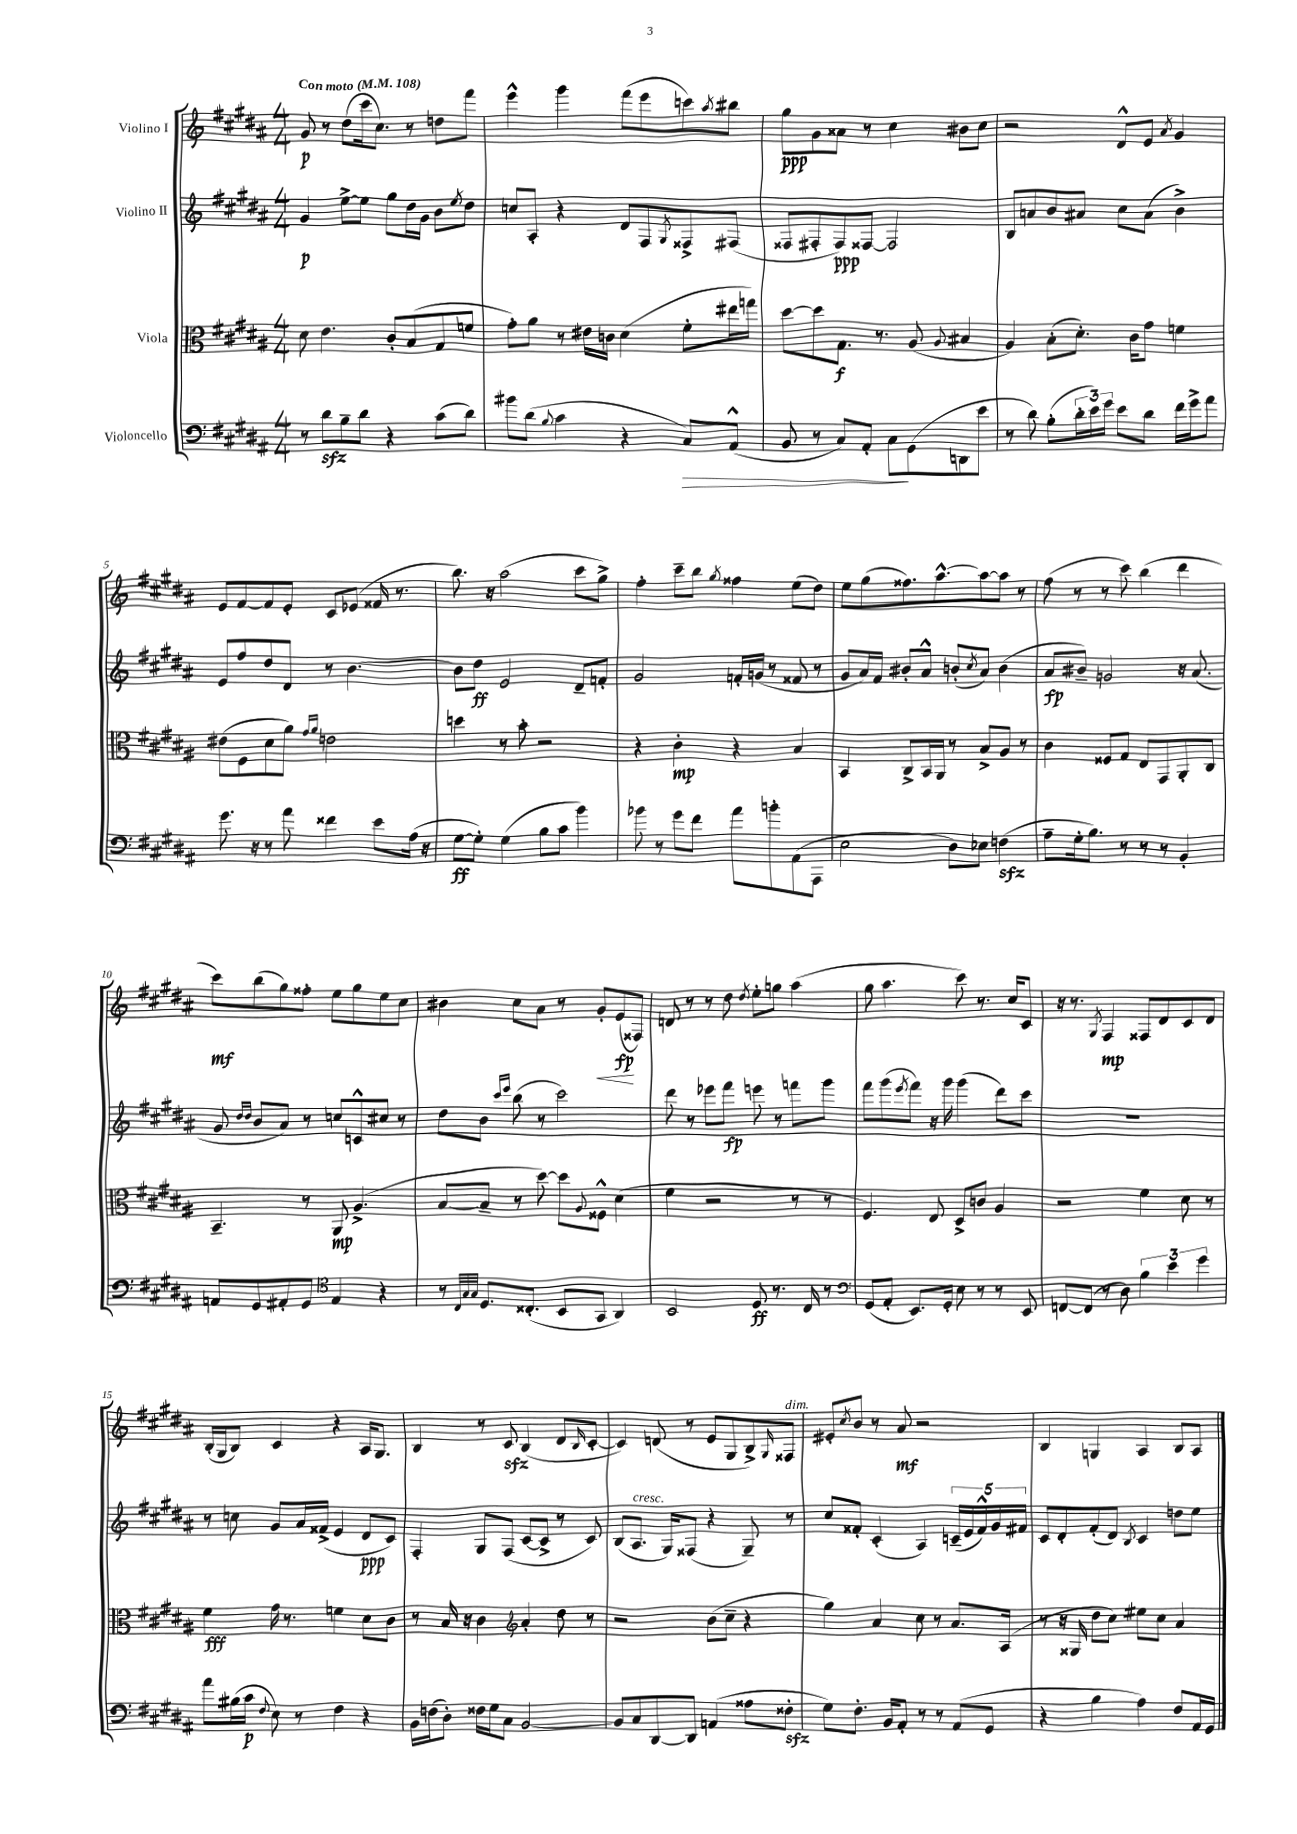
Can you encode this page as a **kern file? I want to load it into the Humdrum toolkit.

**kern	**kern	**kern	**kern
*staff4	*staff3	*staff2	*staff1
*clefF4	*clefC3	*clefG2	*clefG2
*k[f#c#g#d#a#]	*k[f#c#g#d#a#]	*k[f#c#g#d#a#]	*k[f#c#g#d#a#]
*M4/4	*M4/4	*M4/4	*M4/4
*MM108	*MM108	*MM108	*MM108
8r	8d#\	4g#/	8g#/
8d#\L	4.e\	.	8r
8B~\	.	[8ee^\L	(8dd#\L
8d#\J	.	8ee\]J	16ccc#\k
.	.	.	8.cc#\J)
4r	8c#'/L	8gg#\L	.
.	(8B/	16dd#\L	8r
.	.	16g#\JJ	.
(8c#\L	8G#/	8b\L	8dd\L
.	.	8qee/	.
8d#\J)	8f/J	8dd#\J	8fff#\J
=	=	=	=
8b#\L	8g#'\L)	8cc/L	4eee^^\
(8d#\J	8a#\J	8A#'/J	.
8qqB/	.	.	.
4c#\	8r	4r	4ggg#\
.	16e#\LL	.	.
.	16c\JJ	.	.
4r	(4d#\	8d#/L	(8fff#\L
.	.	8F#/	8eee\
.	.	8qG#/	.
8C#/L)	8f#'\L	8F##^/	8ccc\)
.	.	.	8qaa#/
(8AA#^^/J	16ee#\L	(8F#/J	8bb#\J
.	16gg\JJ)	.	.
=	=	=	=
8BB/	[8dd#\L	8F##/L	8gg#\L
8r	8dd#\]	8F#'/	8g#\
8C#/L)	8.G#\J	8F#/)	8a##\J
8AA#'/J	.	[8F##/J	8r
.	8.r	.	.
8C#\L	.	2F##/]	4cc#\
(8GG#\	(8A#/	.	.
.	8qqA#/	.	.
8DD\	4B#/	.	8b#\L
8e\J	.	.	8cc#\J
=	=	=	=
8r	4A#/)	8B/L	2r
8d#\)	.	8a/	.
(8B'\L	(8B'\L	8b/	.
24d#'\L	8.d#'\J)	8a#/J	.
24e\)	.	.	.
24g#\JJ	.	.	.
8e\L	.	8cc#\L	8d#^^/L
.	16c#\LK	.	.
8d#\J	8g#\J	(8a#\J	8e/J
.	.	.	8qa#/
16f#\LL	4f\	4b^\)	4g#/
16g#^\J	.	.	.
8a#\J	.	.	.
=	=	=	=
8.g#\	(8e#\L	8e/L	8e/L
.	8F#\	8ff#/	[8f#/
16r	.	.	.
8r	8d#\	8dd#/	8f#/]
8a#\	8a#\J)	8d#/J	8e'/J
.	16qqg#/LL	.	.
.	16qqa#/JJ	.	.
4f##\	2e\	8r	8c#/L
.	.	[4.b\	(8e-/J
8e\L	.	.	16f##/
.	.	.	8.r
(16A#\Jk	.	.	.
16r	.	.	.
=	=	=	=
[8G#\L	4dd\	8b\]L	8.bb\)
8G#'\]J)	.	8dd#\J	.
.	.	.	16r
(4G#\	8r	2e/	(2aa#\
.	8b'\	.	.
8B\L	2r	.	.
8c#\J	.	.	.
4b\)	.	8d#~/L	8ccc#\L
.	.	8f'/J	8gg#^\J)
=	=	=	=
8b-\	4r	2g#/	4ff#'\
8r	.	.	.
8g#\L	4c#'\	.	8ccc#~\L
8f#\J	.	.	8bb\J
.	.	.	8qgg#/
8a#\L	4r	16f'/LL	4ff##\
.	.	(16g/JJ	.
8b'\	.	8r	.
(8AA#\	4B/	8f##/	(8ee\L
8AAA#\J	.	8r	8dd#\J)
=	=	=	=
2E\	4BB/	8g#/L	8ee\L
.	.	16a#/L)	(8gg#\
.	.	16f#/JJ	.
.	8C#^/L	8b#'/L	8.ff##\)
.	16BB/L	8a#^^/J	.
.	16AA#/JJ	.	[8.aa#^^\
8D#\L)	8r	(8b'/L	.
.	.	8qcc#/	.
8E-\J	8B^/L	8a#/J)	8aa#\_
(4F\	8A#/J	(4b\	8aa#\]J
.	8r	.	8r
=	=	=	=
8A#~\L	4c#\	8a#/L	(8ff#\
16G#'\k	.	8b#~/J)	8r
8.B\J)	.	.	.
.	8F##/L	2g/	8r
8r	8G#/J	.	8ccc#\)
8r	8E/L	.	(4bb\
8r	8GG#/	.	.
4BB'/	8AA#'/	16r	4ddd#\
.	.	(8.a#/	.
.	8C#/J	.	.
=	=	=	=
8AA/L	4.BB~/	8g#/	8ccc#\L)
.	.	16qqdd#/LL	.
.	.	16qqdd#/JJ	.
8GG#/	.	8b/L	(8bb\
8AA#'/	.	8a#/J)	8gg#\)
8GG#/J	8r	8r	8ff##'\J
*clefC4	*	*	*
4E/	8AA#/	8cc/L	8ee\L
.	(4.A#^/	8c^^/	8gg#\
4r	.	8cc#/J	8ee\
.	.	8r	8cc#\J
=	=	=	=
8r	[8B/L	8dd#\L	4b#\
32qqC#/LLL	.	.	.
32qqG#/	.	.	.
32qqG#/JJJ	.	.	.
8.D#/L	8B~/]J	8b\J	.
.	.	16qqccc#/LL	.
.	.	16qqeee/JJ	.
.	8r	(8bb\	8cc#\L
(8.C##'/J	.	.	.
.	[8dd#\)	8r	8a#\J
8BB/L	8dd#\]L	2ccc#\)	8r
.	8qqA#/	.	.
8GG#/J	8F##^^\J	.	8g#'/L
4AA#/)	(4d#\	.	(8e/
.	.	.	8F##/J)
=	=	=	=
2BB/	4f#\	8ddd#\	8d/
.	.	8r	8r
.	2r	8eee-\L	8r
.	.	8fff#\J	8dd#\
.	.	.	8qdd#/
8D#/	.	8eee\	8ee'\L
8.r	.	8r	8gg\J
.	8r	8fff\L	(4aa#\
16C#/	.	.	.
8r	8r	8ggg#\J	.
=	=	=	=
*clefF4	*	*	*
(8GG#/L	4.F#/)	8fff#\L	8gg#\
8AA#'/J	.	(8ggg#\	4.aa#\
.	.	8qeee/	.
8.EE/L)	.	8fff#\J)	.
.	8E/	16r	.
16GG#'/Jk	.	16ggg#\	.
8E\	8D#^/L	(4ggg#\	8ccc#\)
8r	8c/J	.	8.r
8r	4A#/	8ddd#\L)	.
.	.	.	16cc#/LK
8EE/	.	8ccc#\J	8c#/J
=	=	=	=
[8FF/L	2r	1r	16r
.	.	.	8.r
(8FF/]J	.	.	.
.	.	.	8qG#/
8r	.	.	4F#/
8D#\)	.	.	.
6B\	4f#\	.	8F##/L
.	.	.	8d#/
6e\	.	.	.
.	8d#\	.	8c#/
6g#\	.	.	.
.	8r	.	8d#/J
=	=	=	=
8a#\L	4f#\	8r	(16B'/LL
.	.	.	16G#/J
(16B#\L	.	8cc\	8B/J)
16c#\JJ	.	.	.
8qqF#/	.	.	.
8E\)	16g#\	8g#/L	4c#/
.	8.r	.	.
8r	.	16a#/L	.
.	.	(16f##^/JJ	.
4F#\	4f\	4e/	4r
4r	8d#\L	8d#/L	16A#/LK
.	.	.	8.G#/J
.	8c#\J	8c#/J)	.
=	=	=	=
16BB\LL	8r	4F#'/	4B/
(16F\J	.	.	.
8D#'\J)	16B/	.	.
.	16r	.	.
16F##\LL	4c#\	8G#/L	8r
16G#\J	.	.	.
8C#\J	.	(8F#/J	8c#/
*	*clefG2	*	*
[2BB/	4a#'/	[8c#/L	(4B/
.	.	8c#^/]J	.
.	8dd#\	8r	8d#/L
.	.	.	16qqB/
.	8r	8c#/)	[8c#'/J
=	=	=	=
8BB/]L	2r	(8B/L	4c#/])
8C#/	.	8.A#/J	.
[8DD#/	.	.	(8d/
.	.	16G#/LK)	.
8DD#/]J	.	(8F##/J	8r
(4AA/	(8b\L	4r	8e/L
.	8cc#~\J	.	8G#/
8A##\L	4r	8G#~/)	8B^/)
.	.	.	16qqG#/
8F##'\J	.	8r	8F##/J
=	=	=	=
8G#\L)	4gg#\)	8cc#/L	8e#'/L
.	.	.	8qcc#/
8.F#'\J	.	8f##'/J	8b/J
.	4a#/	(4c#'/	8r
16BB/LK	.	.	.
8AA#'/J	.	.	8a#/
8r	8cc#\	4A#/)	2r
8r	8r	.	.
(8AA#/L	8.a#/L	(20c~/LL	.
.	.	20e/	.
.	.	20f##^^/)	.
8GG#/J	.	.	.
.	.	20g#/	.
.	(16A#/Jk	.	.
.	.	20f#/JJ	.
=	=	=	=
4r	8r	8c#/L	4B/
.	16r	8d#'/	.
.	16G##/	.	.
4B\	8dd#\L	(8f#'/	4G/
.	8cc#\J)	8d#/J)	.
.	.	8qB/	.
4A#\)	8ee#\L	4c#/	4A#/
.	8cc#\J	.	.
8F#/L	4a#/	8dd\L	8B/L
16AA#/L	.	8ee\J	8A#/J
16GG#/JJ	.	.	.
==	==	==	==
*-	*-	*-	*-
